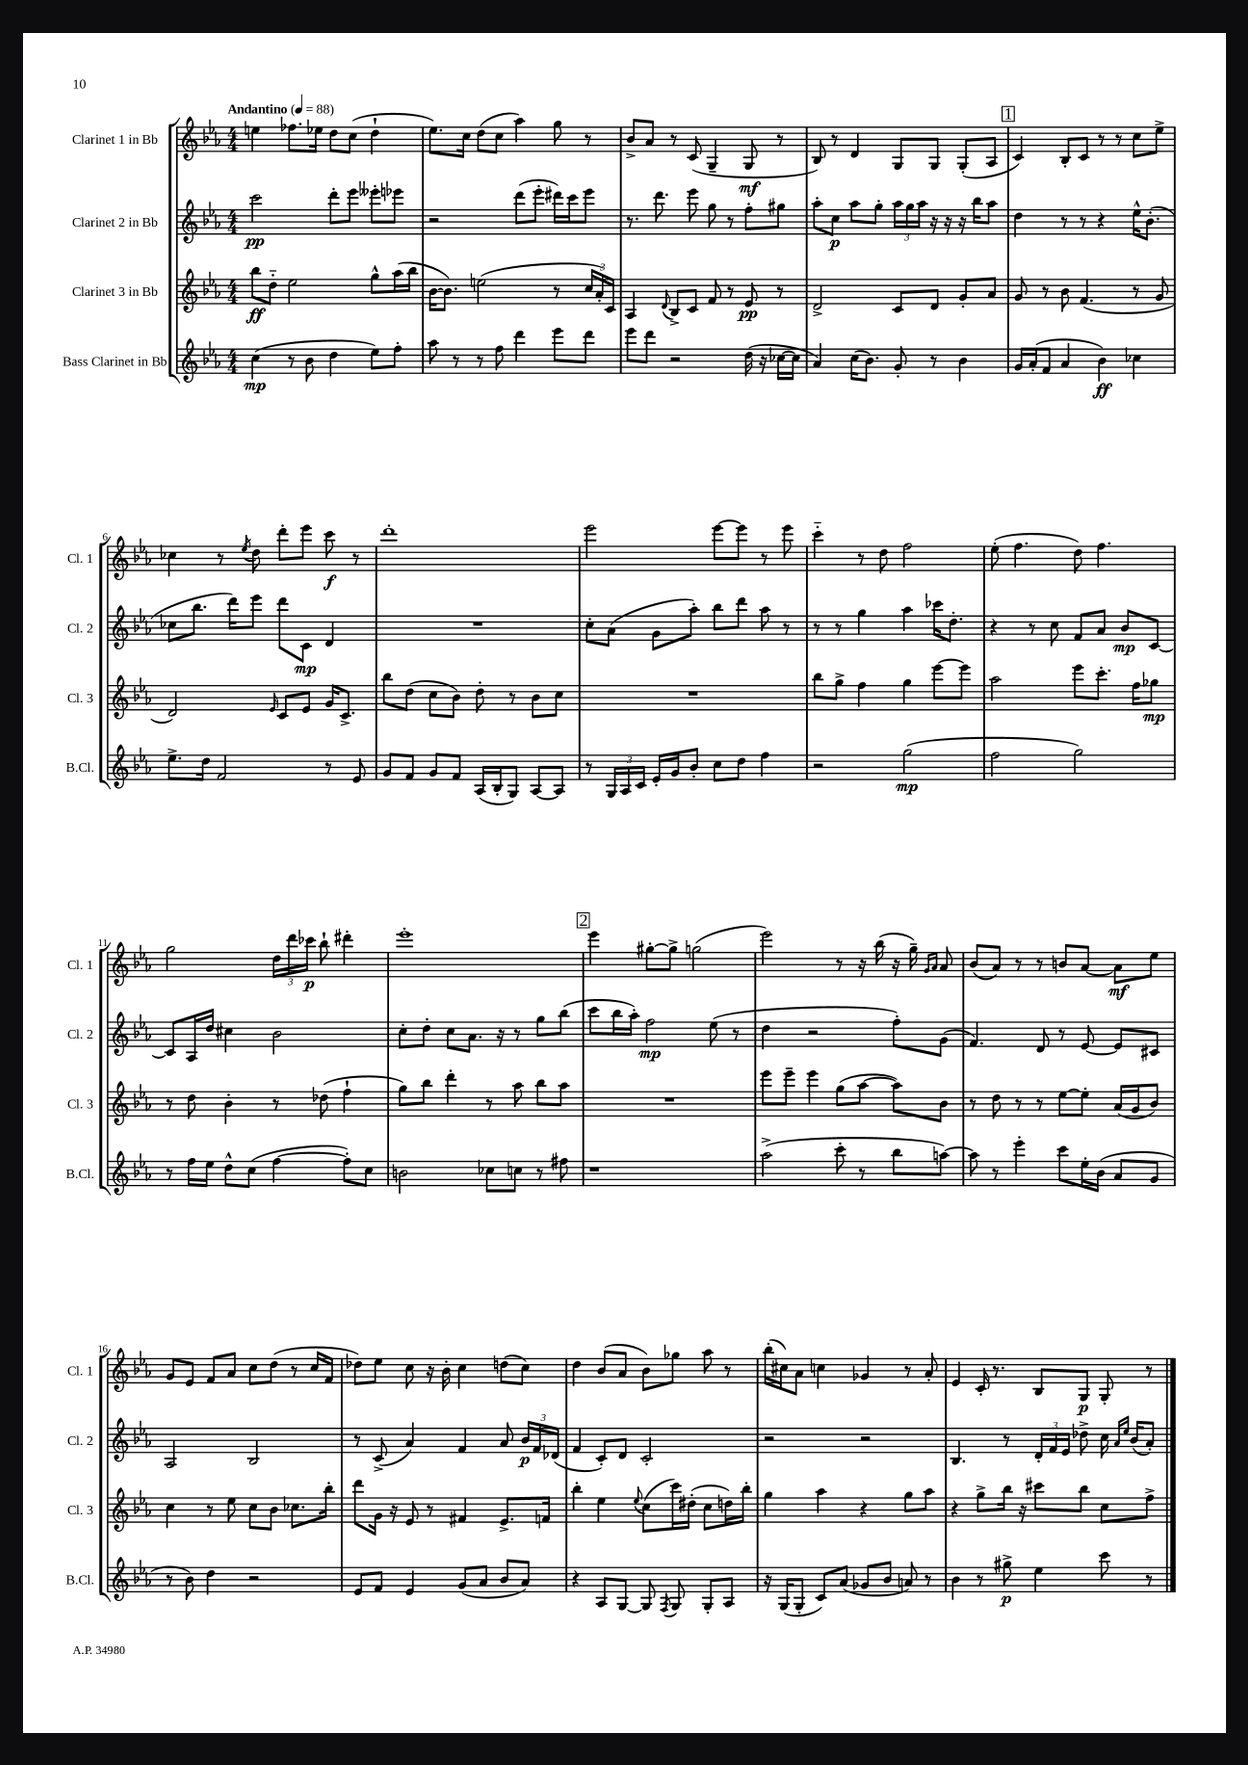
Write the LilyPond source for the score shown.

<<
\new StaffGroup <<
\new Staff = "s0" \with { instrumentName = "Clarinet 1 in Bb" shortInstrumentName = "Cl. 1" } {
    \clef treble \key ees \major \numericTimeSignature \time 4/4 \tempo "Andantino" 4 = 88
    \autoBeamOff e''4 fes''8.[ ees''16] d''8[ c''8]( d''4-! |
    ees''8.[) c''16] d''8[( c''8] aes''4) g''8 r8 |
    bes'8[-> aes'8] r8 c'8( g4-- g8\mf r8 |
    bes8) r8 d'4 g8[ g8] g8[-.( aes8] |
    \mark \markup { \box "1" } c'4) bes8[-. c'8] r8 r8 c''8[ ees''8]-> |
    ces''4 r8 \acciaccatura { ees''8 } d''8 d'''8[-. ees'''8] c'''8\f r8 |
    d'''1-. |
    ees'''2 ees'''8[~ ees'''8] r8 ees'''8 |
    c'''4-_ r8 d''8 f''2 |
    ees''8-.( f''4. d''8) f''4. |
    g''2 \tuplet 3/2 { d''16[ d'''16 ces'''16]\p } bes''8-! dis'''4-. |
    ees'''1-. |
    \mark \markup { \box "2" } ees'''4 gis''8[~-. gis''8]-> g''2( |
    ees'''2) r8 r16 bes''16( r16 g''16--) \grace { g'16[ aes'16] } aes'8 |
    bes'8[( aes'8]) r8 r8 b'8[ aes'8]~ aes'8[\mf ees''8] |
    g'8[ ees'8] f'8[ aes'8] c''8[ d''8]( r8 c''16[ f'16] |
    des''8[) ees''8] c''8 r16 bes'16-. c''4 d''8[( c''8]) |
    d''4 bes'8[( aes'8] bes'8[) ges''8] aes''8 r8 |
    bes''16[-.( cis''16) aes'8] c''4 ges'4 r8 aes'8-. |
    ees'4 c'16-. r8. bes8[ g8]\p g8-. r8 \bar "|." |
}
\new Staff = "s1" \with { instrumentName = "Clarinet 2 in Bb" shortInstrumentName = "Cl. 2" } {
    \clef treble \key ees \major \numericTimeSignature \time 4/4
    \autoBeamOff c'''2\pp d'''8[-. ees'''8] eeses'''8[-. ees'''8] |
    r2 d'''8[( ees'''8]-. dis'''16[) c'''16 ees'''8] |
    r8. d'''8. ees'''8 g''8 r8 f''8[-. gis''8] |
    aes''8[-. c''8]\p aes''8[ g''8]-. \tuplet 3/2 { aes''16[ g''16 aes''16] } r16 r16 r16 bes''16[ aes''8] |
    \mark \markup { \box "1" } d''4 r8 r8 r4 ees''16[-^ bes'8.]-.( |
    ces''8[ bes''8.] d'''16[) ees'''8] d'''8[ c'8]\mp d'4 |
    R1 |
    c''8[-. aes'8]( g'8[ aes''8]-.) bes''8[ d'''8] aes''8 r8 |
    r8 r8 g''4 aes''4 ces'''16[ d''8.]-. |
    r4 r8 c''8 f'8[ aes'8] bes'8[\mp c'8]~ |
    c'8[ aes16 d''16] cis''4 bes'2 |
    c''8[-. d''8]-. c''8[ aes'8.] r16 r8 g''8[ bes''8]( |
    \mark \markup { \box "2" } c'''8[ bes''16 aes''16]-.) f''2\mp ees''8( r8 |
    d''4 r2 f''8[-.) g'8]( |
    f'4.) d'8 r8 ees'8~ ees'8[ cis'8] |
    aes2 bes2 |
    r8 c'8->( aes'4) f'4 aes'8 \tuplet 3/2 { bes'16[\p f'16 des'16]( } |
    f'4 c'8[-.) d'8] c'2-. |
    r2 r2 |
    bes4. r8 \tuplet 3/2 { d'16[-. f'16 ees'16] } des''8-> c''16 \grace { aes'16[ ees''16] } bes'16[( aes'8]-.) \bar "|." |
}
\new Staff = "s2" \with { instrumentName = "Clarinet 3 in Bb" shortInstrumentName = "Cl. 3" } {
    \clef treble \key ees \major \numericTimeSignature \time 4/4
    \autoBeamOff bes''8[\ff d''8]-_ ees''2 g''8[-^ aes''16( bes''16] |
    bes'16[~ bes'8.]) e''2( r8 \tuplet 3/2 { c''16[ aes'16-.) c'16] } |
    aes4 \appoggiatura { d'8 } bes8[-> c'8] f'8 r8 ees'8\pp r8 |
    d'2-> c'8[ d'8] g'8[-. aes'8] |
    \mark \markup { \box "1" } g'8 r8 bes'8 f'4.( r8 g'8 |
    d'2) \grace { ees'16 } c'8[ ees'8] g'16[ c'8.]-> |
    bes''8[ d''8]( c''8[ bes'8]) d''8-. r8 bes'8[ c''8] |
    R1 |
    bes''8[ g''8]-> f''4 g''4 ees'''8[~ ees'''8] |
    aes''2 ees'''8[ c'''8.]-. f''16[ ges''8]\mp |
    r8 d''8 bes'4-. r8 des''8( f''4-! |
    g''8[) bes''8] d'''4-. r8 aes''8 bes''8[ aes''8] |
    \mark \markup { \box "2" } R1 |
    ees'''8[ ees'''8]-- ees'''4 g''8[( aes''8]~ aes''8[) bes'8] |
    r8 d''8 r8 r8 ees''8[~ ees''8]-. aes'16[( g'16 bes'8]) |
    c''4 r8 ees''8 c''8[ bes'8] ces''8.[ bes''16]-. |
    d'''8[ g'16] r16 ees'8 r8 fis'4 ees'8.[-> f'16] |
    bes''4-. ees''4 \appoggiatura { ees''8 } c''8[( c'''16) dis''16]-.( c''8[ d''16) bes''16]-. |
    g''4 aes''4 r4 g''8[ aes''8] |
    r4 g''8[-> bes''16] r16 cis'''8[ bes''8] c''8[ f''8]-> \bar "|." |
}
\new Staff = "s3" \with { instrumentName = "Bass Clarinet in Bb" shortInstrumentName = "B.Cl." } {
    \clef treble \key ees \major \numericTimeSignature \time 4/4
    \autoBeamOff c''4\mp( r8 bes'8 d''4 ees''8[) f''8]-. |
    aes''8 r8 r8 f''8 d'''4 ees'''8[ d'''8] |
    ees'''8[ d'''8] r2 d''16( r16 ces''16[~ ces''16] |
    aes'4) c''16[( bes'8.]) g'8-. r8 bes'4 |
    \mark \markup { \box "1" } g'16[ aes'16-.( f'8] aes'4 bes'4\ff) ces''4 |
    ees''8.[-> d''16] f'2 r8 ees'8 |
    g'8[ f'8] g'8[ f'8] aes16[( bes16-. g8]) aes8[~ aes8] |
    r8 \tuplet 3/2 { g16[ aes16 c'16] } ees'16[-. g'16 bes'8]-. c''8[ d''8] f''4 |
    r2 g''2\mp( |
    f''2 g''2) |
    r8 f''16[ ees''16] d''8[-^ c''8]( f''4~ f''8[-.) c''8] |
    b'2 ces''8[ c''8] r8 fis''8 |
    \mark \markup { \box "2" } r1 |
    aes''2->( c'''8-. r8 bes''8[ a''8]~) |
    a''8 r8 ees'''4-. c'''8[ ees''16-. bes'16]( aes'8[ g'8] |
    r8 bes'8) d''4 r2 |
    ees'8[ f'8] ees'4 g'8[( aes'8] bes'8[ aes'8]) |
    r4 aes8[ g8]~ g8 \acciaccatura { f8 } g8 g8[-. aes8] |
    r16 g16[( g8]-. c'8[) aes'8]( ges'8[ bes'8] a'8) r8 |
    bes'4 r8 gis''8->\p ees''4 c'''8 r8 \bar "|." |
}
>>
>>
